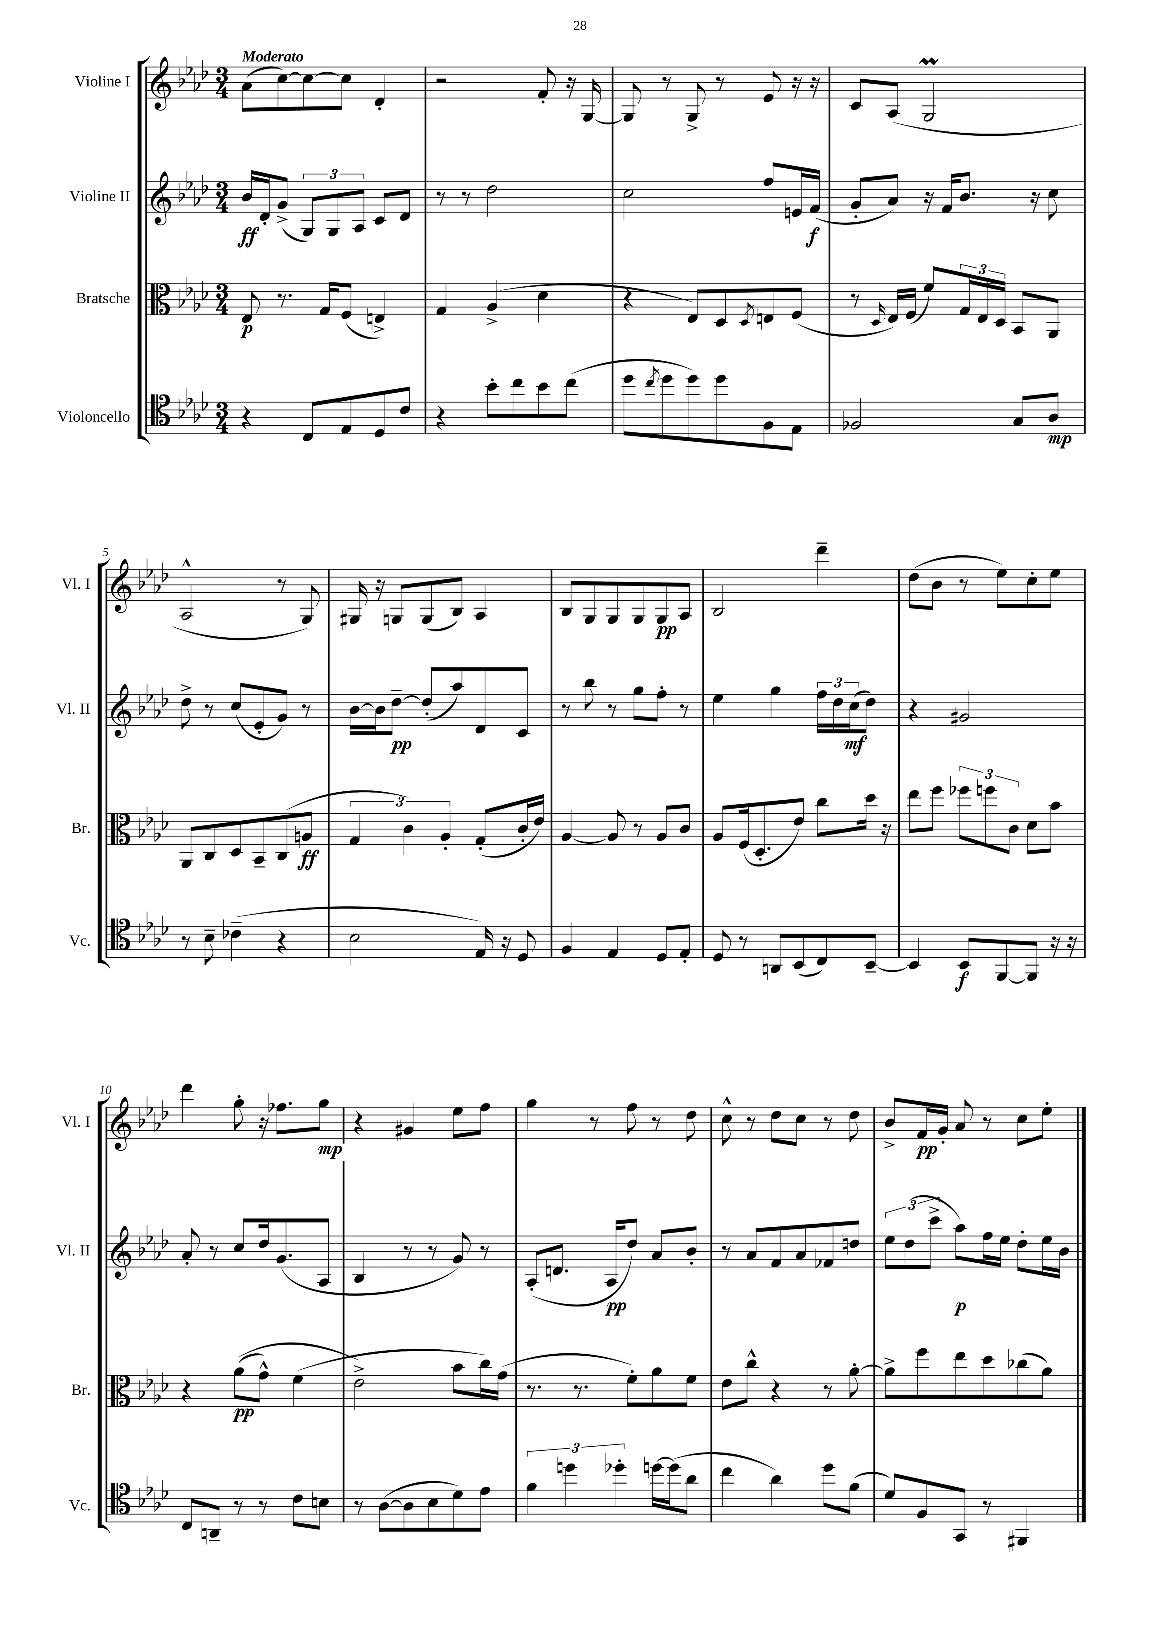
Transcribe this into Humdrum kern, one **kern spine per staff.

**kern	**kern	**kern	**kern
*staff4	*staff3	*staff2	*staff1
*clefC4	*clefC3	*clefG2	*clefG2
*k[b-e-a-d-]	*k[b-e-a-d-]	*k[b-e-a-d-]	*k[b-e-a-d-]
*M3/4	*M3/4	*M3/4	*M3/4
4r	8E-/	16b-/LL	(8a-\L
.	.	16d-'/J	.
.	8.r	(8g^/J	[8cc\)
8C/L	.	12G/L)	8cc\_
.	16G/LK	.	.
.	.	12G/	.
8E-/	(8F/J	.	8cc\]J
.	.	12A-/J	.
8D-/	4E^/)	8c/L	4d-'/
8c/J	.	8d-/J	.
=	=	=	=
4r	4G/	8r	2r
.	.	8r	.
8b-'\L	(4A-^/	2dd-\	.
8cc\	.	.	.
8b-\	4d-\	.	8f'/
(8cc\J	.	.	16r
.	.	.	[16G/
=	=	=	=
8dd-\L	4r	2cc\	8G/]
8qcc/	.	.	.
8dd-\	.	.	8r
8dd-\)	8E-/L)	.	8G^/
8dd-\	8D-/	.	8r
.	8qD-/	.	.
8F\	8E/	8ff/L	8e-/
8E-\J	(8F/J	16e/L	16r
.	.	(16f/JJ	16r
=	=	=	=
2F-/	8r	8g'/L	8c/L
.	16qqD-/	.	.
.	16E-/LL)	8a-/J)	(8A-/J
.	(16F/JJ	.	.
.	8f/L)	16r	2G/
.	.	16f/LK	.
.	24G/L	8.b-/J	.
.	24E-/	.	.
.	24D-/JJ	.	.
8G/L	8BB-/L	.	.
.	.	16r	.
8A-/J	8AA-/J	8cc\	.
=	=	=	=
8r	8AA-/L	8dd-^\	2A-^^/
8B-~\	8C/	8r	.
(4c-~\	8D-/	(8cc/L	.
.	8BB-~/	8e-'/	.
4r	(8C/	8g/J)	8r
.	8A/J	8r	8G/)
=	=	=	=
2B-\	6G/	[16b-\LL	16G#/
.	.	16b-\]J	16r
.	.	[8dd-~\J	8G/L
.	6c\)	.	.
.	.	(8dd-'/]L	(8G/
.	6A-'/	.	.
.	.	8aa-/)	8B-/J)
16E-/)	(8G'/L	8d-/	4A-/
16r	.	.	.
8D-/	16c'/L	8c/J	.
.	16e-/JJ)	.	.
=	=	=	=
4F/	[4A-/	8r	8B-/L
.	.	8bb-\	8G/
4E-/	8A-/]	8r	8G/
.	8r	8gg\L	8G/
8D-/L	8A-/L	8ff'\J	8G/
8E-'/J	8c/J	8r	8A-/J
=	=	=	=
8D-/	8A-/L	4ee-\	2B-/
8r	(16F/k	.	.
.	8.D-'/	.	.
8AA/L	.	4gg\	.
(8BB-/	8e-/J)	.	.
8C/)	8cc\L	24ff\LL	4ddd-~\
.	.	24dd-\	.
.	.	(24cc\J	.
[8BB-~/J	16dd-\Jk	8dd-\J)	.
.	16r	.	.
=	=	=	=
4BB-/]	8ee-\L	4r	(8dd-\L
.	8ff\J	.	8b-\J
8BB-/L	12ff-\L	2g#/	8r
.	12ff\	.	.
[8FF/	.	.	8ee-\L)
.	12c\J	.	.
8FF/]J	8d-\L	.	8cc'\
16r	8b-\J	.	8ee-\J
16r	.	.	.
=	=	=	=
8C/L	4r	8a-'/	4ddd-\
8AA~/J	.	8r	.
8r	&((8a-\L	8cc/L	8gg'\
8r	8g^^\J)	16dd-/k	16r
.	.	(8.g/	8.ff-\L
8c\L	(4f\	.	.
8B\J	.	8A-/J	8gg\J
=	=	=	=
8r	2e-^\&)	4B-/	4r
([8A-\L	.	.	.
8A-\]	.	8r	4g#/
8B-\	.	8r	.
8d-\)	8b-\L	8g/)	8ee-\L
8e-\J	16cc\L)	8r	8ff\J
.	(16g\JJ	.	.
=	=	=	=
6f\	8.r	(8A-'/L	4gg\
.	.	8.d/J	.
6dd\	.	.	.
.	8.r	.	.
.	.	.	8r
.	.	16A-/LK	.
6dd-'\	.	.	.
.	8f'\L)	8dd-/J)	8ff\
[16dd\LL	8a-\	8a-/L	8r
(16dd\]J	.	.	.
8a-\J	8f\J	8b-'/J	8dd-\
=	=	=	=
4cc\	8e-\L	8r	8cc^^\
.	8cc^^\J	8a-/L	8r
4a-\)	4r	8f/	8dd-\L
.	.	8a-/	8cc\J
8dd-\L	8r	8f-/	8r
(8f\J	[8a-'\	8dd/J	8dd-\
=	=	=	=
8d-/L)	8a-^\]L	12ee-\L	8b-^/L
.	.	(12dd-\	.
8F/	8ff\	.	16f/L
.	.	12ccc^\J	.
.	.	.	16g'/JJ
8GG/J	8ee-\	8aa-\L)	8a-/
8r	8dd-\	16ff\L	8r
.	.	16ee-\JJ	.
4FF#/	(8cc-\	8dd-'\L	8cc\L
.	8a-\J)	16ee-\L	8ee-'\J
.	.	16b-\JJ	.
==	==	==	==
*-	*-	*-	*-
